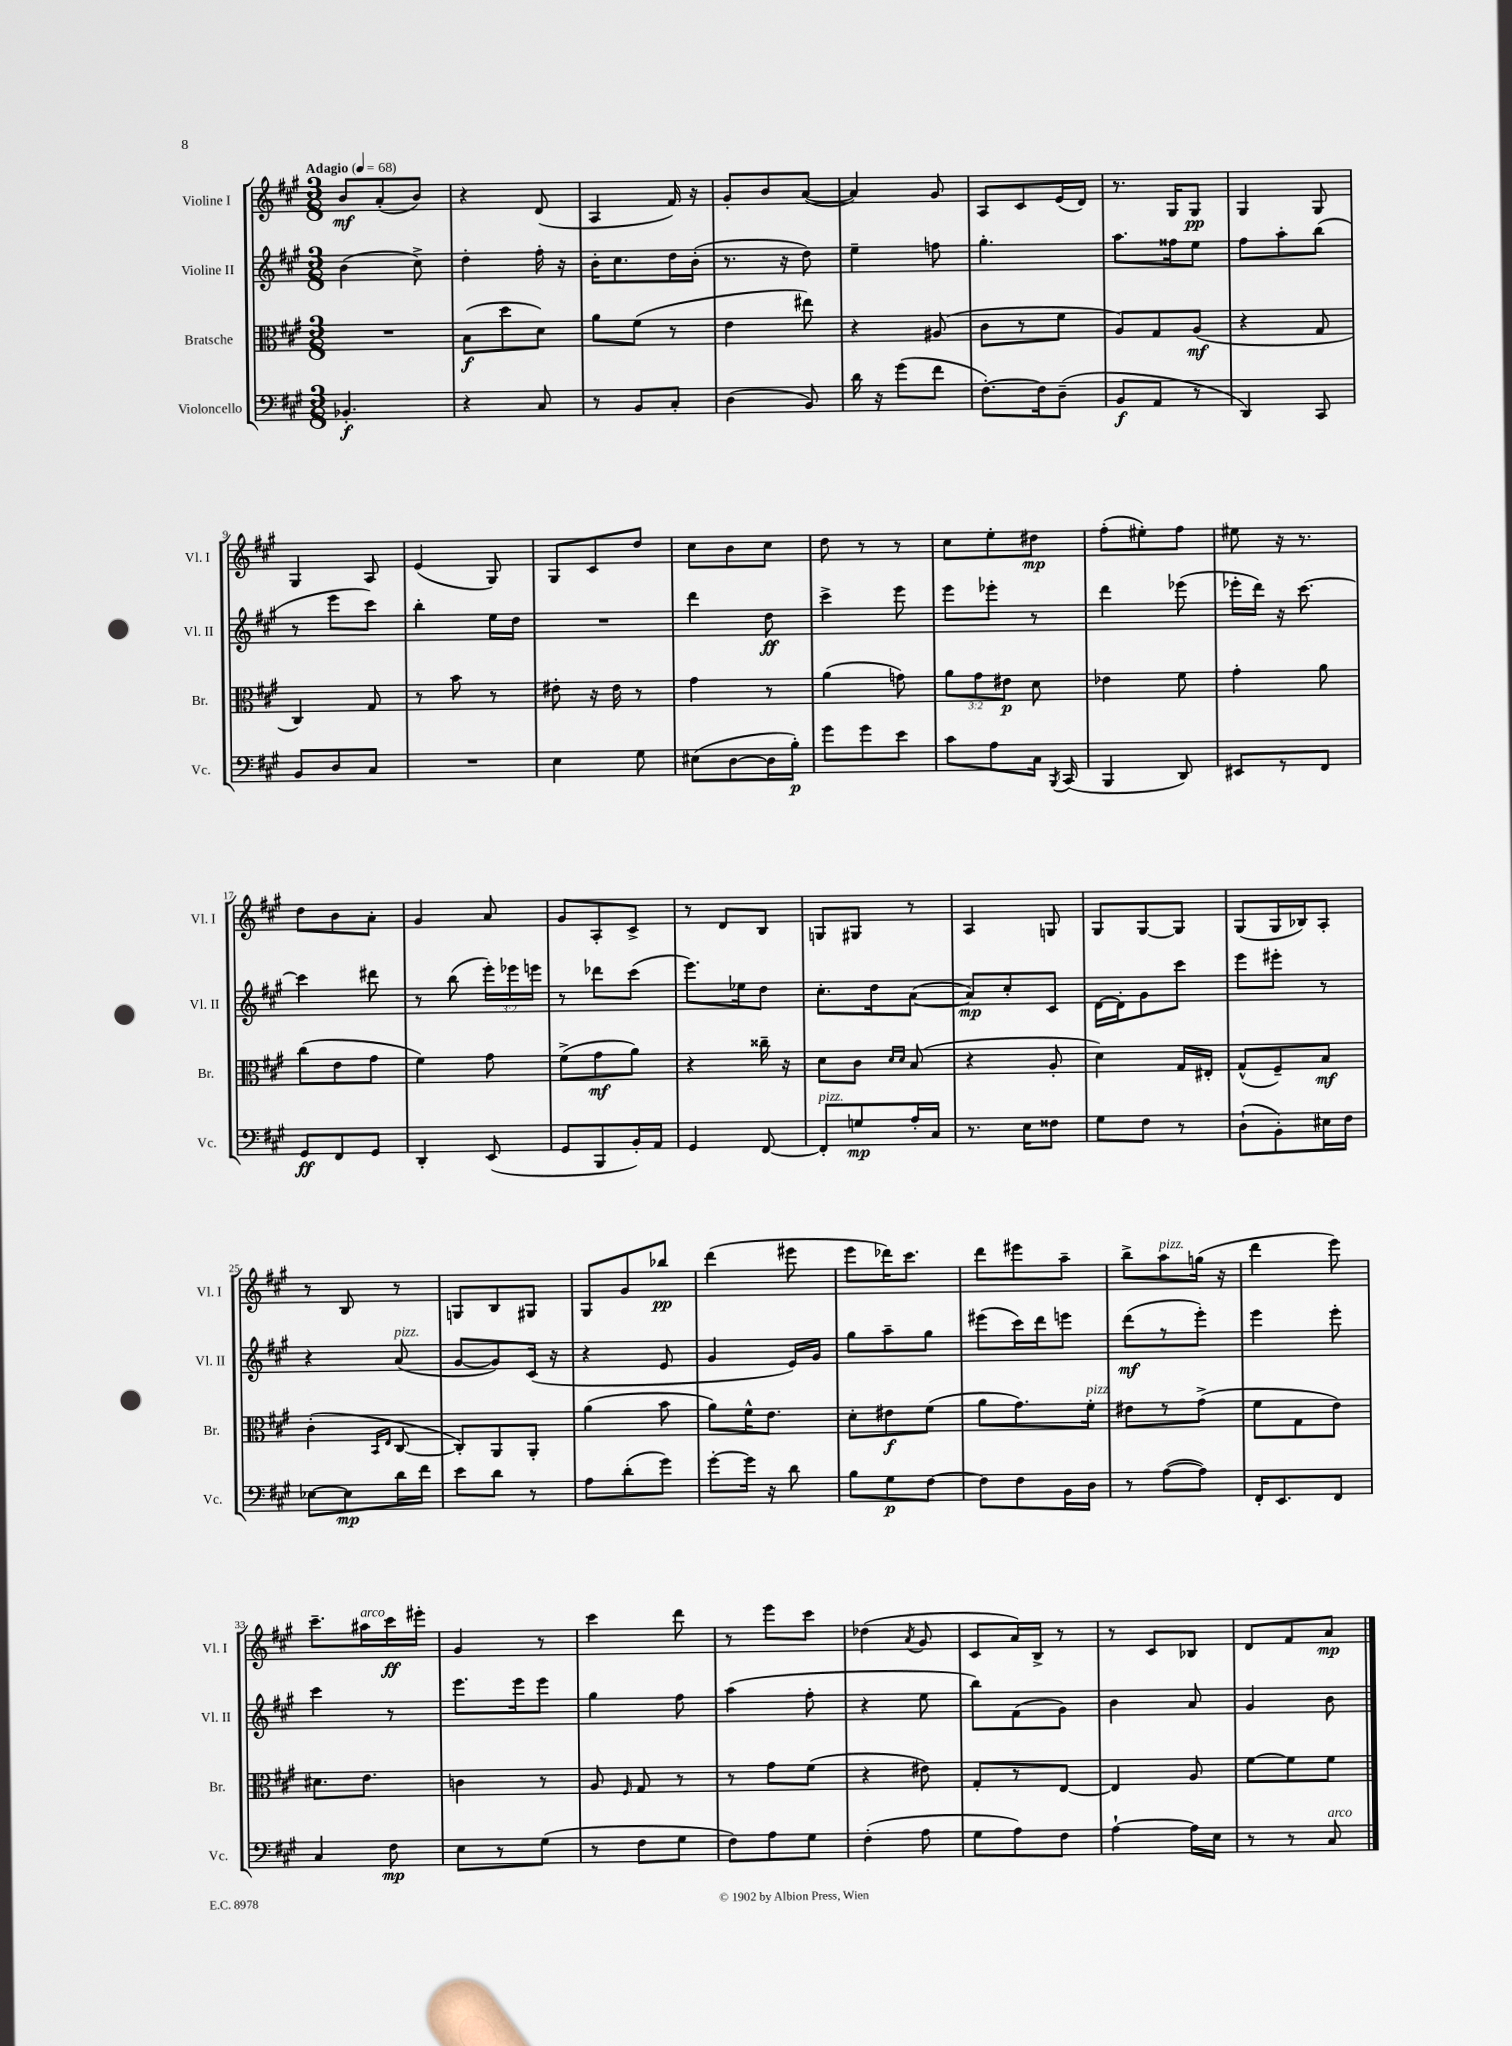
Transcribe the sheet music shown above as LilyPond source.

<<
\new StaffGroup <<
\new Staff = "s0" \with { instrumentName = "Violine I" shortInstrumentName = "Vl. I" } {
    \clef treble \key a \major \numericTimeSignature \time 3/8 \tempo "Adagio" 4 = 68
    \autoBeamOff b'8[\mf a'8-.( b'8]) |
    r4 d'8( |
    a4 fis'16) r16 |
    gis'8[-. b'8 a'8]~( |
    a'4) gis'8 |
    a8[ cis'8 e'16( d'16]) |
    r8. gis16[ gis8]\pp |
    gis4 gis8 |
    gis4 a8 |
    e'4( gis8) |
    gis8[ cis'8 d''8] |
    cis''8[ b'8 cis''8] |
    d''8 r8 r8 |
    cis''8[ e''8-. dis''8]\mp |
    fis''8[-.( eis''8-.) fis''8] |
    eis''8 r16 r8. |
    d''8[ b'8 a'8]-. |
    gis'4 a'8 |
    gis'8[ a8-. cis'8]-> |
    r8 d'8[ b8] |
    g8[ gis8] r8 |
    a4 g8 |
    gis8[ gis8~ gis8] |
    gis8[( gis16 bes16) a8]-. |
    r8 b8 r8 |
    g8[ b8 gis8] |
    gis8[ gis'8 bes''8]\pp |
    d'''4( eis'''8 |
    e'''8[ des'''16) cis'''8.] |
    d'''8[ eis'''8 a''8]-- |
    b''8[-> a''8^\markup { \italic "pizz." } g''16]( r16 |
    d'''4 e'''8) |
    cis'''8.[-- ais''16^\markup { \italic "arco" } cis'''16\ff eis'''16]-. |
    gis'4 r8 |
    cis'''4 d'''8 |
    r8 e'''8[ cis'''8] |
    des''4( \acciaccatura { a'8 } gis'8 |
    cis'8[ a'16) b16]-> r8 |
    r8 cis'8[ bes8] |
    d'8[ fis'8 a'8]\mp \bar "|." |
}
\new Staff = "s1" \with { instrumentName = "Violine II" shortInstrumentName = "Vl. II" } {
    \clef treble \key a \major \numericTimeSignature \time 3/8 \override Staff.TupletNumber.text = #tuplet-number::calc-fraction-text
    \autoBeamOff b'4( cis''8->) |
    d''4-. fis''16-. r16 |
    b'16[-. cis''8. d''16 b'16]-.( |
    r8. r16 d''8) |
    e''4-- f''8 |
    gis''4.-. |
    a''8.[ fisis''16 e''8] |
    fis''8[ a''8-. b''8]( |
    r8 e'''8[ cis'''8]) |
    b''4-. e''16[ d''16] |
    R4. |
    d'''4 d''8\ff |
    cis'''4-> e'''8 |
    e'''8[ ees'''8]-. r8 |
    d'''4 ees'''8( |
    ees'''16[-. d'''16]) r16 cis'''8.~ |
    cis'''4 dis'''8 |
    r8 b''8( \tuplet 3/2 { e'''16[-.) ees'''16 e'''16] } |
    r8 des'''8[ cis'''8]( |
    e'''8.[) ees''16 d''8] |
    cis''8.[-. d''16 a'8]~( |
    a'8[\mp) cis''8-. cis'8] |
    d'16[~ d'16-. gis'8 cis'''8] |
    e'''8[ eis'''8]-. r8 |
    r4 a'8^\markup { \italic "pizz." }( |
    gis'8[~ gis'8) cis'16]( r16 |
    r4 e'8 |
    gis'4 e'16[) gis'16] |
    gis''8[ a''8-- gis''8] |
    eis'''8[( cis'''16) d'''16 e'''8] |
    d'''8[\mf( r8 e'''8]-.) |
    e'''4 e'''8-. |
    cis'''4 r8 |
    e'''8.[ e'''16 e'''8] |
    gis''4 fis''8 |
    a''4( fis''8-. |
    r4 e''8 |
    b''8[) fis'8( gis'8]) |
    b'4 a'8 |
    gis'4 b'8 \bar "|." |
}
\new Staff = "s2" \with { instrumentName = "Bratsche" shortInstrumentName = "Br." } {
    \clef alto \key a \major \numericTimeSignature \time 3/8 \override Staff.TupletNumber.text = #tuplet-number::calc-fraction-text
    \autoBeamOff R4. |
    b8[\f( d''8 d'8]) |
    a'8[ fis'8]( r8 |
    e'4 eis''8) |
    r4 ais8( |
    cis'8[ r8 fis'8] |
    a8[) gis8 a8]\mf( |
    r4 gis8 |
    cis4) gis8 |
    r8 b'8 r8 |
    eis'8-. r16 eis'16 r8 |
    gis'4 r8 |
    a'4( g'8) |
    \tuplet 3/2 { a'8[ gis'8 eis'8]\p } d'8 |
    ees'4 fis'8 |
    gis'4-. a'8 |
    cis''8[( e'8 gis'8] |
    fis'4) gis'8 |
    fis'8[->( gis'8\mf a'8]) |
    r4 cisis''16-- r16 |
    d'8[ cis'8] \grace { d'16[ d'16] } b8( |
    r4 a8-. |
    d'4) gis16[ eis16]-. |
    gis8[-^( fis8--) b8]\mf |
    cis'4-.( \grace { b,16[ e16] } cis8~ |
    cis8[-.) a,8 a,8]-. |
    a'4( b'8 |
    a'8[) fis'16-^ e'8.] |
    d'8[-. eis'8\f fis'8]( |
    a'8[ gis'8.) fis'16]-.^\markup { \italic "pizz." } |
    eis'8[ r8 gis'8]->( |
    fis'8[ gis8 e'8]) |
    dis'8.[ e'8.] |
    c'4 r8 |
    a8 \grace { fis16 } gis8 r8 |
    r8 gis'8[ fis'8]( |
    r4 eis'8) |
    gis8[-. r8 e8]~ |
    e4 a8 |
    fis'8[~ fis'8 fis'8] \bar "|." |
}
\new Staff = "s3" \with { instrumentName = "Violoncello" shortInstrumentName = "Vc." } {
    \clef bass \key a \major \numericTimeSignature \time 3/8
    \autoBeamOff bes,4.-.\f |
    r4 cis8 |
    r8 b,8[ cis8]-. |
    d4( b,8) |
    d'16 r16 gis'8[( fis'8] |
    fis8.[~-.) fis16 d8]--( |
    b,8[\f a,8] r8 |
    d,4) cis,8 |
    b,8[ d8 cis8] |
    R4. |
    e4 gis8 |
    eis8[( d8~ d16 b16]-.\p) |
    gis'8[ gis'8 e'8] |
    cis'8[ a8 cis16] \acciaccatura { b,,8 } cis,16( |
    b,,4 d,8) |
    eis,8[ r8 fis,8] |
    gis,8[\ff fis,8 gis,8] |
    d,4-. e,8( |
    gis,8[ b,,8 b,16-.) a,16] |
    gis,4 fis,8~ |
    fis,8[-.^\markup { \italic "pizz." } g8\mp a16-. cis16] |
    r8. e16[ fisis8] |
    gis8[ fis8] r8 |
    d8[-!( b,8-.) eis16 fis16] |
    ees8[~ ees8\mp d'16 fis'16] |
    e'8[ d'8] r8 |
    a8[ d'8-.( gis'8]) |
    gis'8[~-. gis'16] r16 d'8 |
    b8[ gis8\p fis8]~ |
    fis8[ fis8 b,16 d16] |
    r8 a8[~( a8]) |
    fis,16[-. e,8. fis,8] |
    cis4 fis8\mp |
    e8[ r8 gis8]( |
    r8 fis8[ gis8] |
    fis8[) a8 gis8] |
    fis4-.( a8 |
    gis8[ a8) fis8] |
    a4~-! a16[ e16] |
    r8 r8 cis8^\markup { \italic "arco" } \bar "|." |
}
>>
>>
